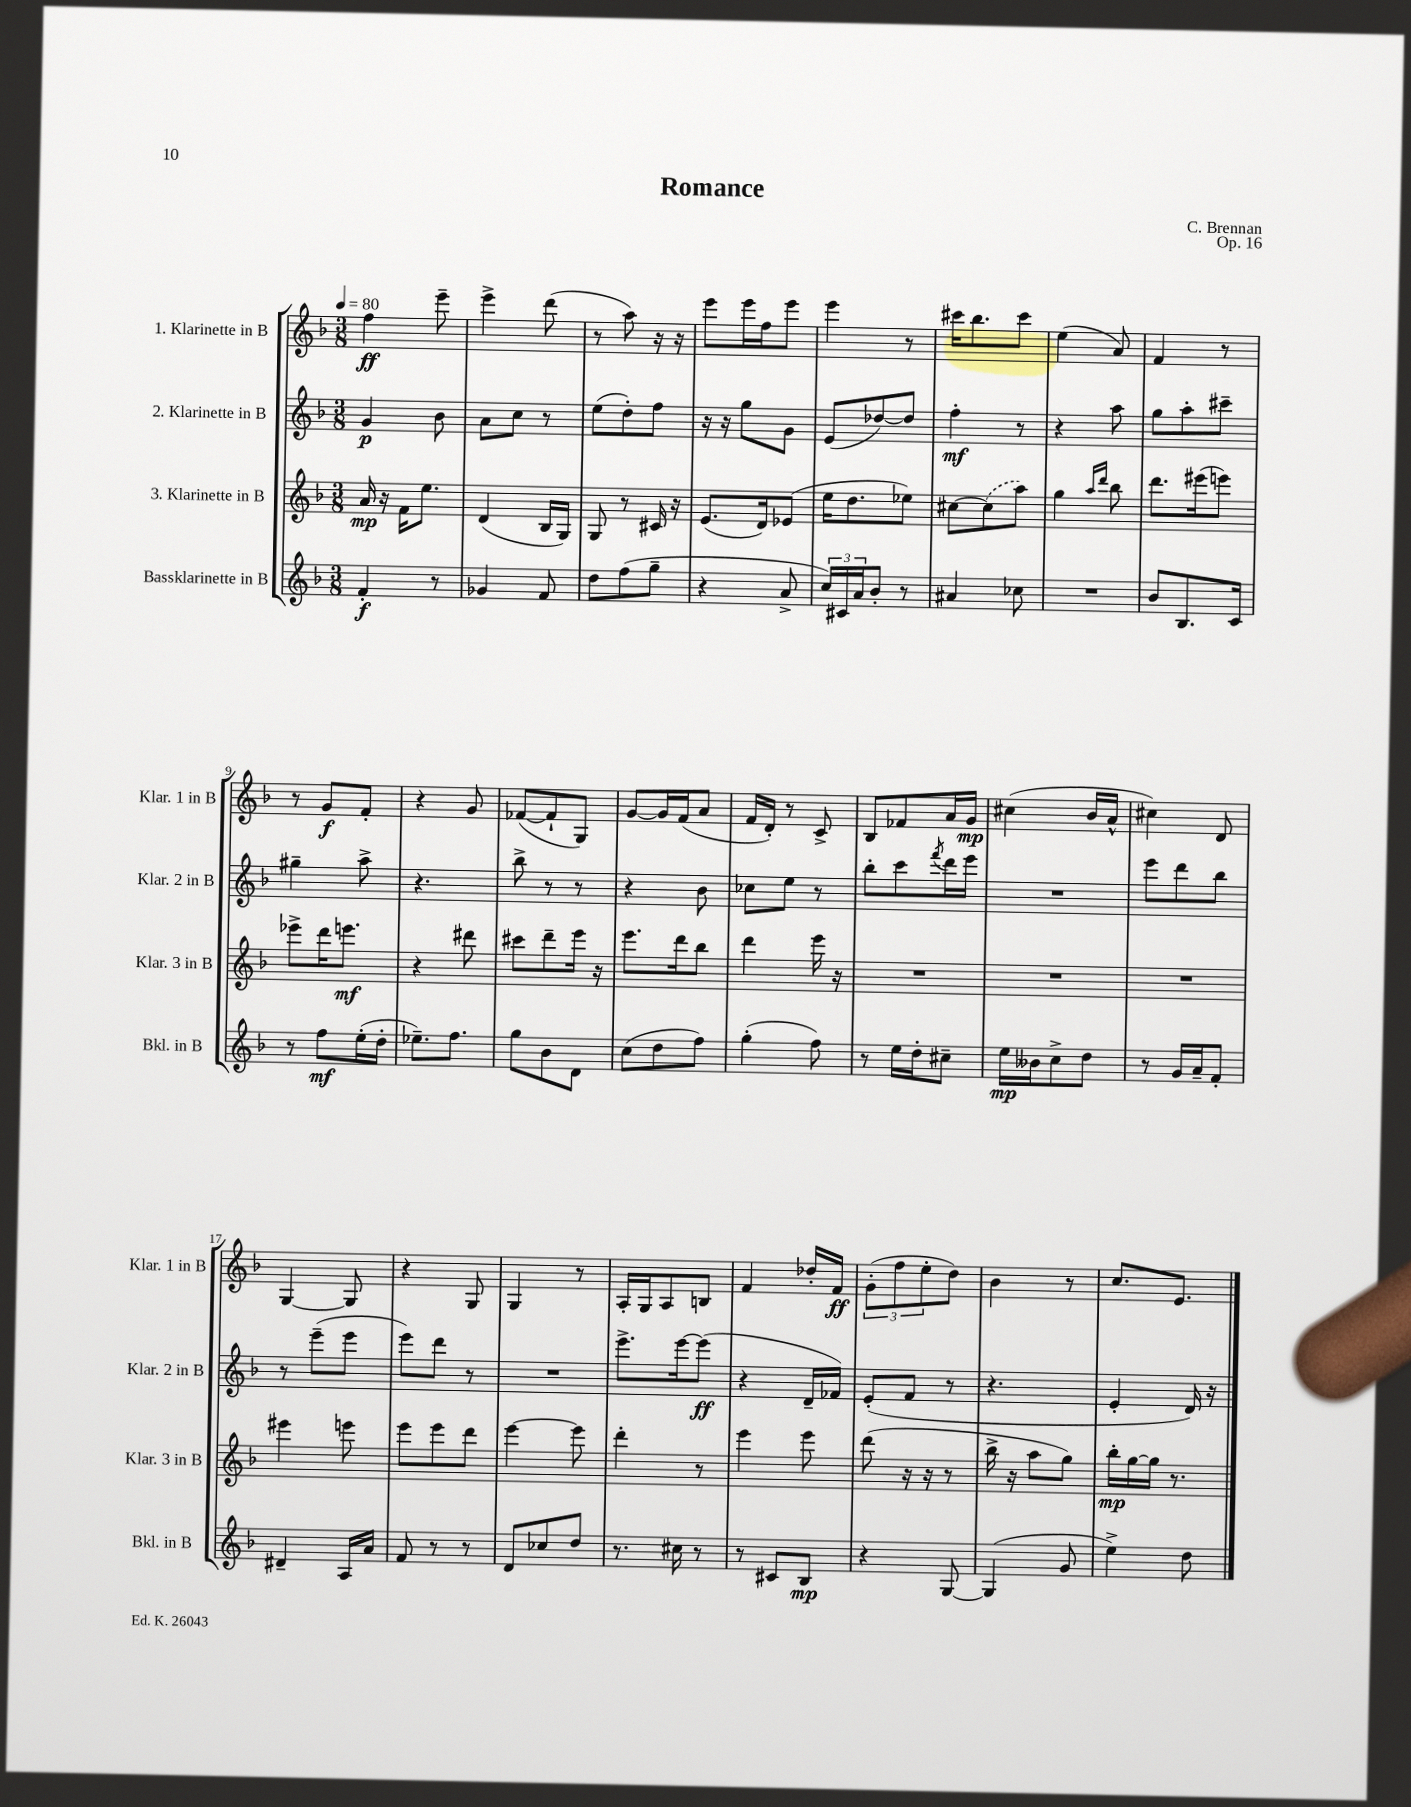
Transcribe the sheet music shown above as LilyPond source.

\header { title = "Romance" composer = "C. Brennan" opus = "Op. 16" }
<<
\new StaffGroup <<
\new Staff = "s0" \with { instrumentName = "1. Klarinette in B" shortInstrumentName = "Klar. 1 in B" } {
    \clef treble \key f \major \numericTimeSignature \time 3/8 \tempo 4 = 80
    f''4\ff e'''8-- |
    e'''4-> d'''8( |
    r8 a''8) r16 r16 |
    e'''8 e'''16 f''16 e'''8 |
    e'''4 r8 |
    cis'''16 bes''8. cis'''8 |
    e''4( a'8) |
    f'4 r8 |
    r8 g'8\f f'8-. |
    r4 g'8 |
    fes'8~( fes'8-! g8) |
    g'8~ g'16 f'16( a'8 |
    f'16 d'16-.) r8 c'8-> |
    bes8 fes'8 a'16 g'16\mp |
    cis''4( bes'16 a'16-^ |
    cis''4) d'8 |
    g4~ g8 |
    r4 g8 |
    g4 r8 |
    a16-. g16 a8 b8 |
    f'4 des''16-. f'16\ff |
    \tuplet 3/2 { g'8-.( f''8 e''8-. } d''8) |
    bes'4 r8 |
    c''8. e'8. \bar "|." |
}
\new Staff = "s1" \with { instrumentName = "2. Klarinette in B" shortInstrumentName = "Klar. 2 in B" } {
    \clef treble \key f \major \numericTimeSignature \time 3/8
    g'4\p bes'8 |
    a'8 c''8 r8 |
    e''8( d''8-.) f''8 |
    r16 r16 g''8 g'8 |
    e'8( des''8~) des''8 |
    f''4-.\mf r8 |
    r4 a''8 |
    g''8 a''8-. cis'''8-- |
    gis''4-- a''8-> |
    r4. |
    bes''8-> r8 r8 |
    r4 bes'8 |
    ces''8 e''8 r8 |
    bes''8-. c'''8 \acciaccatura { f'''8 } d'''16 e'''16 |
    R4. |
    e'''8 d'''8 bes''8 |
    r8 e'''8--( e'''8 |
    e'''8) d'''8 r8 |
    R4. |
    e'''8.-> e'''16~ e'''8\ff( |
    r4 d'16-- fes'16) |
    e'8-.( f'8 r8 |
    r4. |
    e'4-. d'16) r16 \bar "|." |
}
\new Staff = "s2" \with { instrumentName = "3. Klarinette in B" shortInstrumentName = "Klar. 3 in B" } {
    \clef treble \key f \major \numericTimeSignature \time 3/8
    a'16\mp r16 f'16 e''8. |
    d'4( bes16 g16) |
    g8 r8 cis'16 r16 |
    e'8.( d'16) ees'8( |
    e''16 d''8. ees''8) |
    cis''8~ \once \slurDashed cis''8( a''8) |
    g''4 \grace { a''16 d'''16 } bes''8 |
    d'''8. eis'''16( e'''8) |
    ees'''8-> d'''16 e'''8.\mf |
    r4 dis'''8 |
    cis'''8 d'''8-- e'''16 r16 |
    e'''8. d'''16 bes''8 |
    d'''4 e'''16 r16 |
    R4. |
    R4. |
    R4. |
    eis'''4 e'''8 |
    e'''8 e'''8 d'''8 |
    e'''4~ e'''8 |
    d'''4-. r8 |
    e'''4 e'''8 |
    d'''8( r16 r16 r8 |
    bes''16-> r16 a''8 g''8) |
    bes''16-.\mp g''16~ g''16 r8. \bar "|." |
}
\new Staff = "s3" \with { instrumentName = "Bassklarinette in B" shortInstrumentName = "Bkl. in B" } {
    \clef treble \key f \major \numericTimeSignature \time 3/8
    f'4-.\f r8 |
    ges'4 f'8 |
    d''8 f''8( g''8-- |
    r4 a'8-> |
    \tuplet 3/2 { c''16) cis'16 a'16 } bes'8-. r8 |
    ais'4 ces''8 |
    R4. |
    bes'8 bes8. c'16 |
    r8 f''8\mf e''16-.( d''16-. |
    ees''8.--) f''8. |
    g''8 bes'8 d'8 |
    c''8( d''8 f''8) |
    g''4-.( f''8) |
    r8 e''16 d''16-. cis''8-- |
    e''16\mp beses'16 c''8-> d''8 |
    r8 g'16 a'16-- f'8-. |
    dis'4-- a16 a'16 |
    f'8 r8 r8 |
    d'8 ces''8 d''8 |
    r8. cis''16 r8 |
    r8 cis'8 bes8\mp |
    r4 g8~ |
    g4( g'8 |
    e''4->) d''8 \bar "|." |
}
>>
>>
